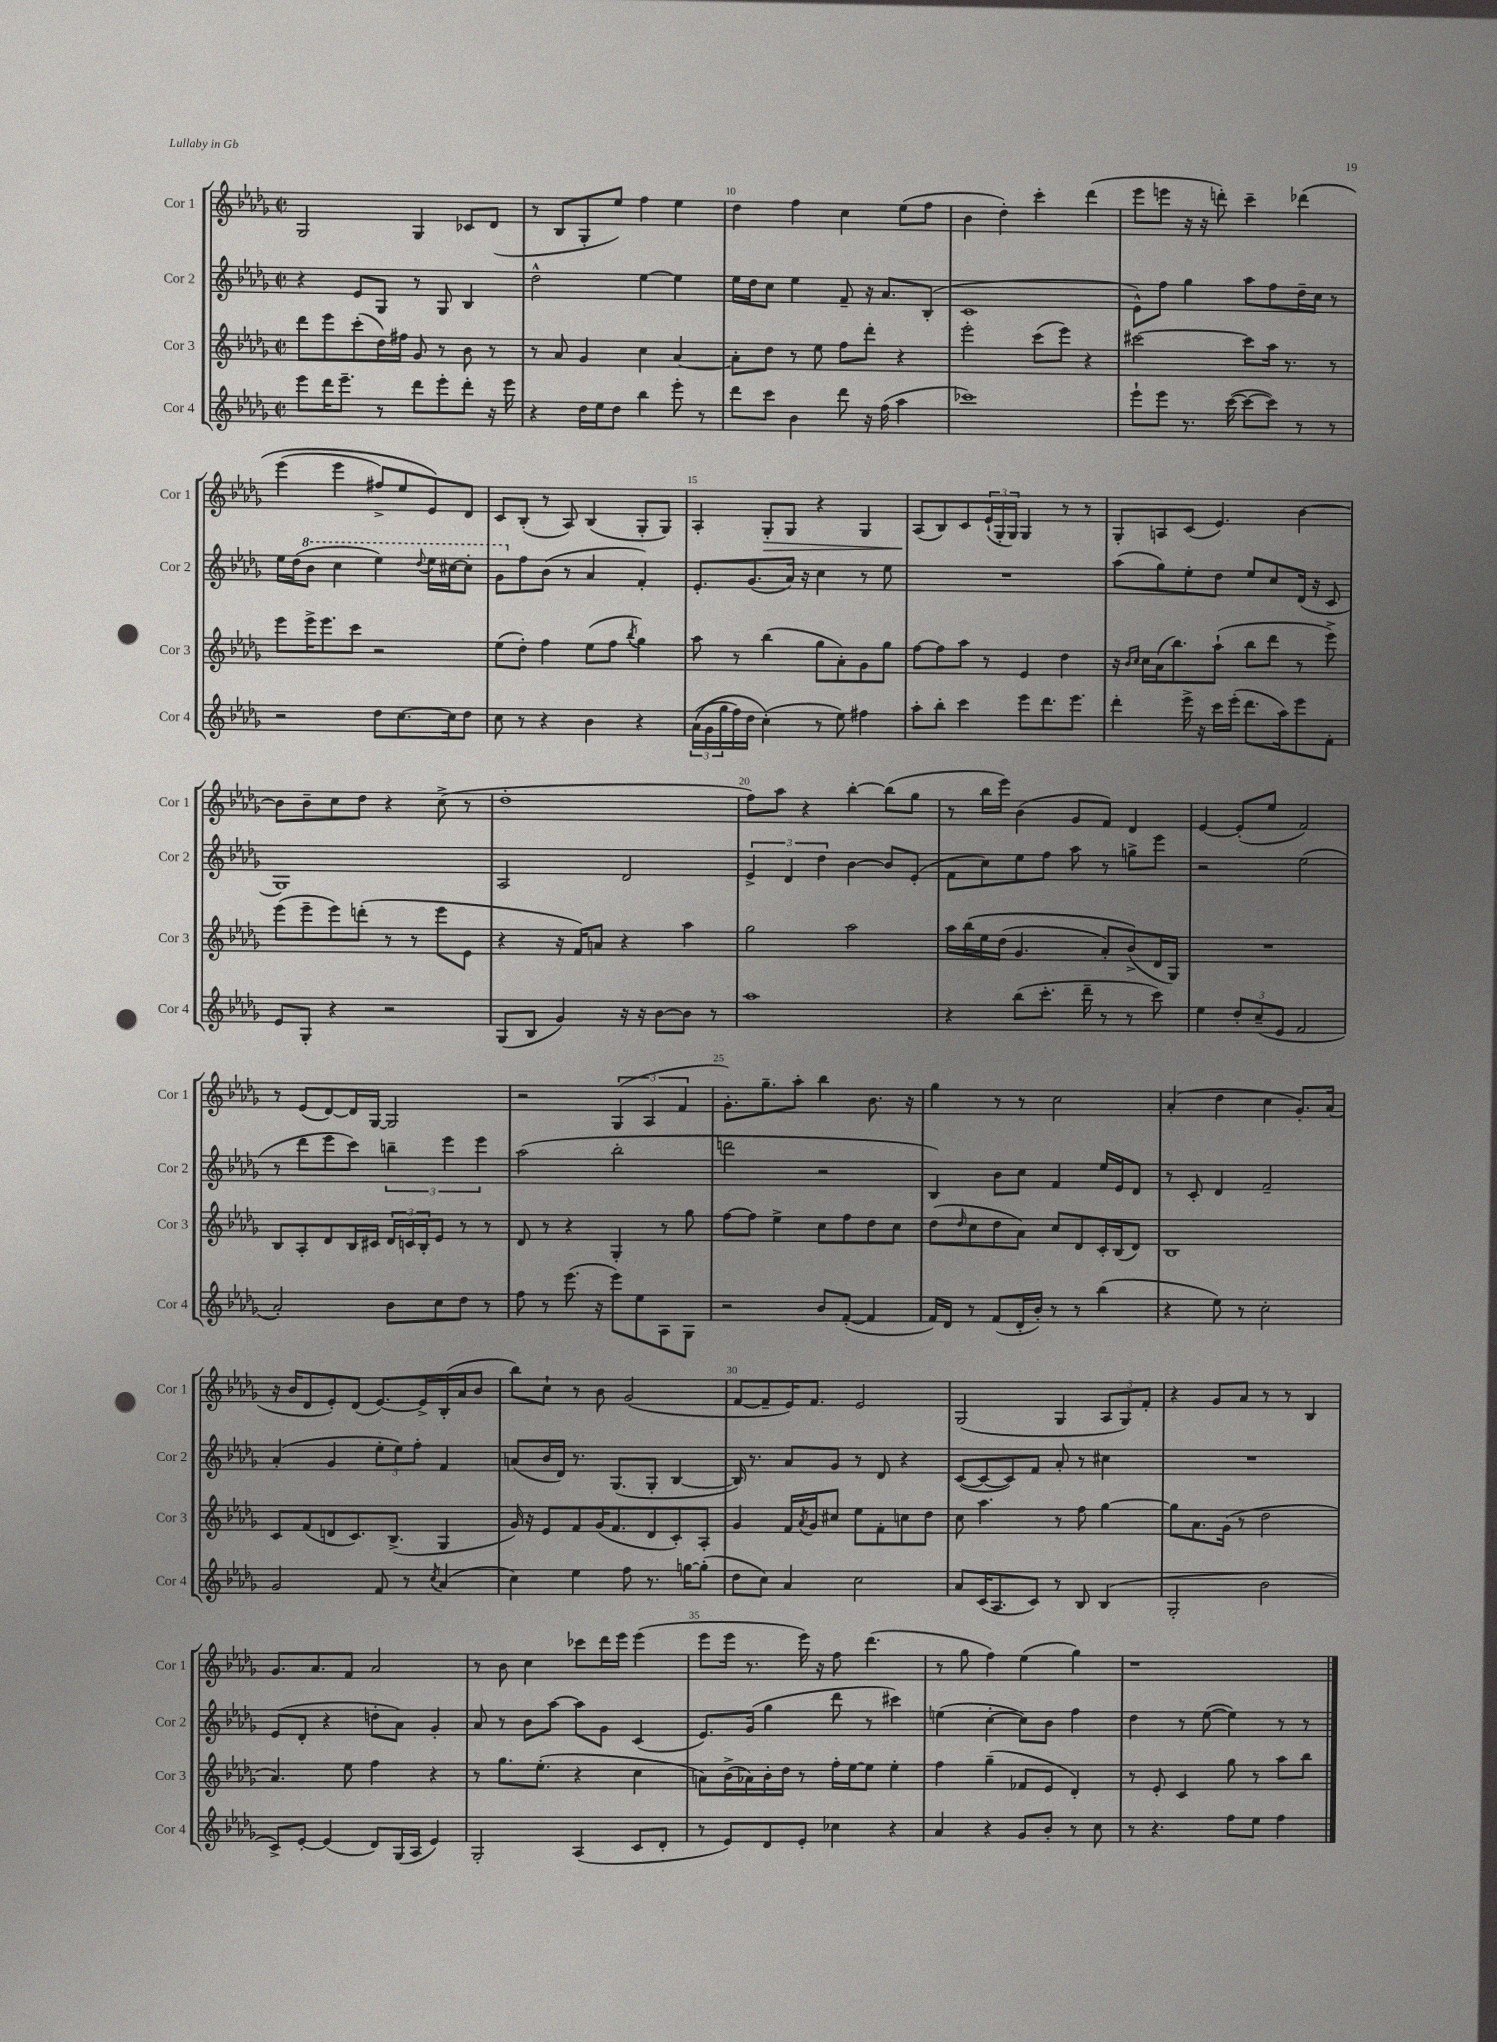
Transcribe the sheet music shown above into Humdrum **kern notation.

**kern	**kern	**kern	**kern
*staff4	*staff3	*staff2	*staff1
*clefG2	*clefG2	*clefG2	*clefG2
*k[b-e-a-d-g-]	*k[b-e-a-d-g-]	*k[b-e-a-d-g-]	*k[b-e-a-d-g-]
*M2/2	*M2/2	*M2/2	*M2/2
*met(c|)	*met(c|)	*met(c|)	*met(c|)
8eee-\L	8ddd-\L	4r	2G-/
16ddd-\K	8eee-\	.	.
8.eee-~\J	.	.	.
.	(8ccc'\	8e-/L	.
8r	16dd-\L)	8G-/J	.
.	16ff#\JJ	.	.
8ddd-\L	8g-/	8r	4G-/
8eee-'\	8r	8G-/	.
8ddd-'\J	8b-\	4B-/	8c-/L
16r	8r	.	(8d-/J
16eee-\	.	.	.
=	=	=	=
4r	8r	2dd-^^\	8r
.	8a-/	.	8B-/L
16dd-\LL	4g-/	.	8G-'/
16ee-\J	.	.	.
8dd-\J	.	.	8ee-/J)
4bb-\	4cc\	[4ee-\	4ff\
8eee-'\	[4a-/	4ee-\]	4ee-\
8r	.	.	.
=	=	=	=
8ddd-\L	8a-'\]L	16ee-\LL	4dd-\
.	.	16dd-\J	.
8ccc\J	8dd-\J	8cc\J	.
4b-\	8r	4ee-\	4ff\
.	8ee-\	.	.
8ddd-\	8ff\L	8f~/	4cc\
16r	8ddd-'\J	16r	.
(16ff\	.	8.a-/L	.
4aa-\	4r	.	(8ee-\L
.	.	(8B-'/J	8ff\J
=	=	=	=
1ccc-)	2eee-'\	1c	4b-\
.	.	.	4dd-'\)
.	(8ccc\L	.	4ccc'\
.	8eee-\J)	.	.
.	4r	.	(4ddd-\
=	=	=	=
8eee-`\L	[2ccc#\	8e-^^\L)	8eee-\L
8eee-\J	.	8ff\J	8eee\J
8.r	.	4gg-\	16r
.	.	.	16r
.	.	.	8ddd'\)
([16ccc\	.	.	.
8ccc\_L	8ccc#\]L	8aa-\L	4ccc~\
8ccc\]J)	16aa-\Jk	8ff\	.
.	8.r	.	.
8r	.	16dd-~\L	&(4ddd-\
.	.	16cc\JJ	.
8r	8r	8r	.
=	=	=	=
2r	8eee-\L	16ee-\LL	(4eee-\
.	.	(16dd-\J	.
.	16eee-^\K	8bb-\J	.
.	8.eee-\	.	.
.	.	4ccc\	4eee-\
.	8ccc\J	.	.
8dd-\L	2r	4eee-\)	8ff#^/L)
[8.cc\	.	.	8ee-/
.	.	8qqddd-/	.
.	.	16eee-\LL	8e-/&)
16cc\]k	.	[16ccc#\J	.
8dd-\J	.	8ccc#'\]J	8d-/J
=	=	=	=
8cc\	(8ee-\L	8gg-\L	8c/L
8r	8dd-'\J)	8ff\	(8B-'/J
4r	4ff\	(8b-\J	8r
.	.	8r	8A-/)
4b-\	(8ee-\L	4a-/	(4B-/
.	8ff\J	.	.
.	8qbb-/	.	.
4r	4gg-\)	4f'/)	8G-'/L
.	.	.	8G-/J)
=	=	=	=
&((24a-\LL	8aa-\	8.e-'/L	4A-'/
24g-\	.	.	.
24gg-\	.	.	.
16ff\)	8r	.	.
16dd-\JJ	.	(8.g-/	.
(4cc'\&)	(4bb-\	.	8G-'/L
.	.	16a-/Jk)	8G-/J
.	.	16r	.
8r	8gg-\L	4cc\	4r
8ee-\)	8a-'\)	.	.
4ff#\	8g-\	8r	4G-/
.	8gg-\J	8ee-\	.
=	=	=	=
8aa-'\L	[8ff\L	1r	(8A-/L
8bb-'\J	8ff\]	.	8B-/)
4ccc\	8aa-\J	.	8c/
.	8r	.	(24e-`/L
.	.	.	24G-'/
.	.	.	24G-/JJ)
8eee-\L	4e-/	.	4G-/
8.ddd-\	.	.	.
.	4dd-\	.	8r
8.eee-\J	.	.	.
.	.	.	8r
=	=	=	=
4ddd-'\	16r	(8aa-\L	8G-'/L
.	16qqb-/LL	.	.
.	16qqcc/JJ	.	.
.	16cc\LL	.	.
.	(16a-\J	8gg-\)	8A/
.	8.bb-\)	.	.
16eee-^\	.	8ee-'\	(8c/J
16r	.	.	.
16ccc\LL	(8aa-`\J	8dd-\J	4.e-/)
(16eee-'\JJ	.	.	.
8.ddd-\L	8bb-\L	8ee-/L	.
.	8ddd-\J	8cc/	.
16aa-\k)	.	.	.
8eee-\	8r	(16d-/Jk	[4b-\
.	.	16r	.
8f'\J	8eee-^\)	8c/	.
=	=	=	=
8e-/L	(8eee-\L	1G-)	8b-\]L
8G-'/J	8eee-~\	.	8b-~\
4r	8eee-\)	.	8cc\
.	(8ddd'\J	.	8dd-\J
2r	8r	.	4r
.	8r	.	.
.	8eee-\L	.	(8cc^\
.	8e-\J	.	8r
=	=	=	=
(8G-/L	4r	2A-/	1dd-'
8B-/J	.	.	.
4g-/)	16r	.	.
.	16f/LK)	.	.
.	8a/J	.	.
16r	4r	2d-/	.
16r	.	.	.
[8b-\L	.	.	.
8b-\]J	4aa-\	.	.
8r	.	.	.
=	=	=	=
1aa-	2gg-\	6e-^/	8ff\L)
.	.	.	8aa-\J
.	.	6d-/	.
.	.	.	4r
.	.	6dd-\	.
.	2aa-\	[4b-\	[4bb-'\
.	.	8b-/]L	(8bb-\]L
.	.	(8e-'/J	8gg-\J
=	=	=	=
4r	16aa-\LL	8f\L	8r
.	&(16bb-\	.	.
.	16ee-\	8cc\)	16bb-\LL
.	(16dd-\JJ	.	16eee-\JJ)
(8bb-\L	4.g-/	8ee-\	(4b-\
8.ccc'\J	.	8ff\J	.
.	.	8aa-\	8g-/L
16ddd-~\	.	.	.
8r	8a-'/L)	8r	8f/J)
8r	(8b-^/&)	8gg^\L	4d-/
8ccc\)	16d-/L	8eee-\J	.
.	16G-/JJ)	.	.
=	=	=	=
4ee-\	1r	2r	[4e-/
12dd-'/L	.	.	(8e-'/]L
(12cc~/	.	.	.
.	.	.	8ee-/J
12e-/J	.	.	.
2f/	.	(2ee-\	2f/)
=	=	=	=
2a-'/)	8B-/L	8r	8r
.	8A-'/	8ddd-\L	(8e-/L
.	8d-/	8eee-\	[8d-/)
.	16B-/L	8ccc\J)	16d-/]L
.	16c#/JJ	.	[16G-/JJ
8b-\L	24d-/LL	6bb~\	2G-/]
.	24c/	.	.
.	24B-'/J	.	.
8cc\	8e-/J	.	.
.	.	6eee-\	.
8dd-\J	8r	.	.
.	.	6eee-\	.
8r	8r	.	.
=	=	=	=
8ff\	8d-/	(2aa-\	2r
8r	8r	.	.
(8.eee-\	4r	.	.
16r	.	.	.
8eee-\L)	4G-'/	2bb-'\	(6G-/
8ee-\	.	.	.
.	.	.	6A-/
8A-\	8r	.	.
.	.	.	6f/
8G-\J	8gg-\	.	.
=	=	=	=
2r	[8ff\L	2ddd\	8.g-'\L)
.	8ff\]J	.	.
.	.	.	8.gg-~\
.	4ee-^\	.	.
.	.	.	8aa-'\J
8b-/L	8cc\L	2r	4bb-\
([8f'/J	8ff\	.	.
4f/]	8dd-\	.	8.b-\
.	8cc\J	.	.
.	.	.	16r
=	=	=	=
16f/LL)	(8dd-\L	4B-/)	4gg-\
16d-/JJ	.	.	.
.	16qqdd-/	.	.
8r	8cc\	.	.
(8f/L	8dd-\	8b-\L	8r
16d-'/L	8a-\J)	8cc\J	8r
16b-'/JJ)	.	.	.
8r	8cc/L	4f/	2cc\
8r	8d-/	.	.
(4bb-\	16c'/L	16ee-/LL	.
.	(16B-/J	16e-/J	.
.	8d-/J)	8d-/J	.
=	=	=	=
4r	1B-	8r	(4a-'/
.	.	8c'/	.
8ee-\)	.	4d-/	4dd-\
8r	.	.	.
2cc'\	.	2f~/	4cc\
.	.	.	8.g-'/L)
.	.	.	(16a-/Jk
=	=	=	=
2g-/	8c/L	(4a-'/	16r
.	.	.	16b-/LK
.	(8f/	.	8d-/
.	8d/	4g-/	8e-'/)
.	8.c/)	.	(8d-/J
8f/	.	12ee-'\L	[8.e-/L)
.	(8.B-^/J	.	.
.	.	12ee-\)	.
8r	.	.	.
.	.	12ff'\J	.
.	.	.	16e-^/]L
8qcc/	.	.	.
(4a-/	4G-/	4f/	(16B-'/
.	.	.	16a-/J
.	.	.	8b-/J
=	=	=	=
4cc\)	16g-/)	(8a/L	8bb-\L)
.	16r	.	.
.	8e-/L	16b-/L	8cc`\J
.	.	16d-/JJ)	.
4ee-\	8f/	8.r	8r
.	(16g-/K	.	8b-\
.	8.f/	(8.G-/L	.
8ff\	.	.	(2g-/
8.r	8d-/	8G-'/J	.
.	8c'/)	[4B-/	.
[16gg\LK	.	.	.
(8gg'\]J	8A-'/J	.	.
=	=	=	=
8dd-\L	4g-/	16B-/])	[8f/L
.	.	8.r	.
8cc\J)	.	.	8f~/]
4a-/	16f/LL	8a-/L	16e-/K)
.	8qa-/	.	.
.	16g-/J	.	8.f/J
.	8cc#/J	8g-/J	.
2cc\	8ee-\L	8r	2e-/
.	8f'\	8d-/	.
.	8cc\	4r	.
.	8dd-\J	.	.
=	=	=	=
8a-/L	8cc\	([8c/L	(2G-/
(16c/K	4.aa-\	8c/_	.
8.A-/	.	.	.
.	.	8c/])	.
8c/J)	.	8f/J	.
8r	8r	8a-'/	4G-/
8B-/	8ff\	8r	.
(4B-/	[4gg-\	4cc#\	12A-/L
.	.	.	12G-/)
.	.	.	12f'/J
=	=	=	=
2G-'/	8gg-\]L	1r	4r
.	8.a-\	.	.
.	.	.	8g-/L
.	(16g-\Jk	.	.
.	8r	.	8a-/J
2b-\	2dd-\	.	8r
.	.	.	8r
.	.	.	4B-/
=	=	=	=
8c^/L)	4.a-/)	(8e-/L	8.g-/L
[8e-'/J	.	8d-'/J	.
.	.	.	8.a-/
(4e-/]	.	4r	.
.	8ee-\	.	8f/J
8d-/L)	4ff\	8dd'\L	2a-/
(16G-/L	.	8a-\J)	.
16A-/JJ	.	.	.
4e-/)	4r	4g-'/	.
=	=	=	=
2G-'/	8r	8a-/	8r
.	8.gg-\L	8r	8b-\
.	.	8b-\L	4cc\
.	(8.ee-'\J	.	.
.	.	[8aa-\J	.
(4A-/	4r	8aa-\]L	8ccc-\L
.	.	8g-\J	16ddd-\L
.	.	.	16eee-\JJ
8c/L	4cc\	(4c/	(4eee-\
8d-'/J	.	.	.
=	=	=	=
8r	8a\L)	8.e-/L)	8eee-\L
8e-/L)	(16b-^\L	.	16eee-\Jk
.	16a-\)	(16g-/Jk	8.r
8d-/	16b-'\	4gg-\	.
.	16dd-\JJ	.	.
8e-'/J	8r	.	16eee-\)
.	.	.	16r
4cc-\	16ff'\LL	8ddd-\	8ff\
.	[16ee-\J	.	.
.	8ee-\]J	8r	(4.ddd-\
4r	4ee-'\	4ccc#\)	.
=	=	=	=
4a-/	4ff\	(4ee\	8r
.	.	.	8gg-\
4r	(4gg-~\	[4cc'\	4ff\)
8g-/L	8f-/L	8cc\]L)	(4ee-\
8b-'/J	8e-/J	8b-\J	.
8r	4d-'/)	4ff\	4gg-\)
8cc\	.	.	.
=	=	=	=
8r	8r	4dd-\	1r
4.r	8e-'/	.	.
.	4c/	8r	.
.	.	([8ee-\	.
8ff\L	8gg-\	4ee-\])	.
8ee-\J	8r	.	.
4ff\	8aa-\L	8r	.
.	8bb-\J	8r	.
==	==	==	==
*-	*-	*-	*-
